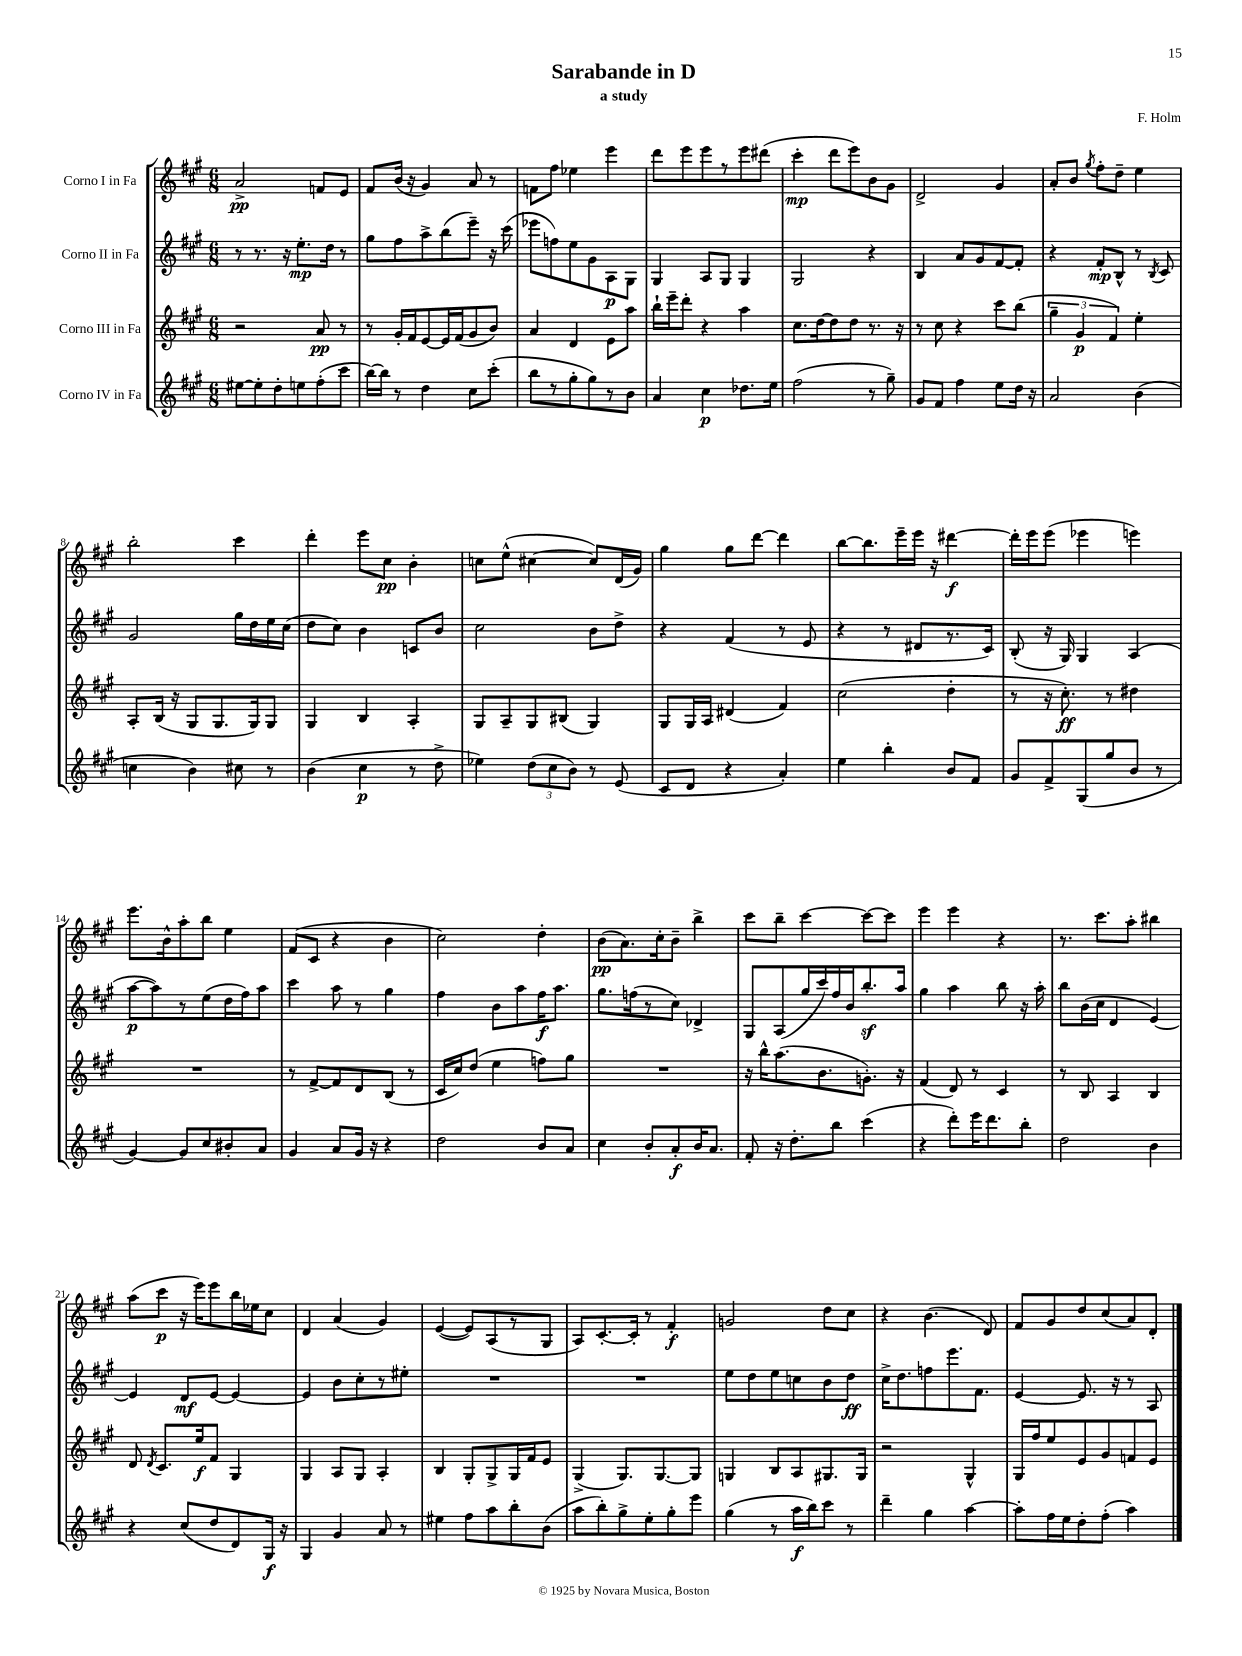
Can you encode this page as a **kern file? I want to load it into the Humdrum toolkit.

**kern	**dynam	**kern	**dynam	**kern	**dynam	**kern	**dynam
*part4	*part4	*part3	*part3	*part2	*part2	*part1	*part1
*staff4	*staff4	*staff3	*staff3	*staff2	*staff2	*staff1	*staff1
*I"Corno IV in Fa	*	*I"Corno III in Fa	*	*I"Corno II in Fa	*	*I"Corno I in Fa	*
*clefG2	*	*clefG2	*	*clefG2	*	*clefG2	*
*k[f#c#g#]	*	*k[f#c#g#]	*	*k[f#c#g#]	*	*k[f#c#g#]	*
*M6/8	*	*M6/8	*	*M6/8	*	*M6/8	*
=1	=1	=1	=1	=1	=1	=1	=1
[8ee#X\L	.	2r	.	8r	.	2a^/	pp
8ee#'\]	.	.	.	8.r	.	.	.
8dd'\	.	.	.	.	.	.	.
.	.	.	.	16r	.	.	.
8een\	.	.	.	8.ee'\L	mp	.	.
(8ff#'\	.	8a/	pp	.	.	8fn/L	.
.	.	.	.	16dd\Jk	.	.	.
8ccc#\J	.	8r	.	8r	.	8e/J	.
=2	=2	=2	=2	=2	=2	=2	=2
[16bb\LL)	.	8r	.	8gg#\L	.	8f#/L	.
16bb\JJ]	.	.	.	.	.	.	.
8r	.	16g#'/LL	.	8ff#\	.	(16b/Jk	.
.	.	16f#/J	.	.	.	16r	.
4dd\	.	[8e/	.	8aa^\	.	4g#/)	.
.	.	16e/L]	.	(8bb\	.	.	.
.	.	(16f#/J	.	.	.	.	.
8cc#\L	.	8g#/	.	8eee~\J)	.	8a/	.
(8ccc#'\J	.	8b/J)	.	16r	.	8r	.
.	.	.	.	(16ccc#\	.	.	.
=3	=3	=3	=3	=3	=3	=3	=3
8bb\L	.	4a/	.	8eee-X\L	.	8fn\L	.
8r	.	.	.	8ffn\)	.	8ff#\J	.
8gg#'\	.	4d/	.	8ee\	.	4ee-X\	.
8gg#\)	.	.	.	8g#\	.	.	.
8r	.	8e\L	.	8A\	p	4eee\	.
8b\J	.	8aa\J	.	8G#\J	.	.	.
=4	=4	=4	=4	=4	=4	=4	=4
4a/	.	16bb`\LL	.	4G#/	.	8ddd\L	.
.	.	16eee~\J	.	.	.	.	.
.	.	8ddd'\J	.	.	.	8eee\	.
4cc#\	p	4r	.	8A/L	.	8eee\	.
.	.	.	.	8G#/J	.	8r	.
8.dd-X\L	.	4aa\	.	4G#/	.	8eee\	.
.	.	.	.	.	.	(8ddd#X\J	.
16ee\Jk	.	.	.	.	.	.	.
=5	=5	=5	=5	=5	=5	=5	=5
(2ff#\	.	8.cc#\L	.	2G#/	.	4ccc#'\	mp
.	.	[16dd\k	.	.	.	.	.
.	.	8dd\]	.	.	.	8ddd\L	.
.	.	8dd\J	.	.	.	8eee\)	.
8r	.	8.r	.	4r	.	8b\	.
8gg#~\)	.	.	.	.	.	8g#\J	.
.	.	16r	.	.	.	.	.
=6	=6	=6	=6	=6	=6	=6	=6
8g#/L	.	8r	.	4B/	.	2d^/	.
8f#/J	.	8cc#\	.	.	.	.	.
4ff#\	.	4r	.	8a/L	.	.	.
.	.	.	.	8g#/	.	.	.
8ee\L	.	8ccc#\L	.	[8f#/	.	4g#/	.
16dd\Jk	.	(8bb\J	.	8f#'/J]	.	.	.
16r	.	.	.	.	.	.	.
=7	=7	=7	=7	=7	=7	=7	=7
2a/	.	6gg#~\	.	4r	.	8a'/L	.
.	.	.	.	.	.	8b/J	.
.	.	6g#/	p	.	.	.	.
.	.	.	.	.	.	8qgg#/	.
.	.	.	.	8f#'/L	mp	8ff#'\L	.
.	.	6f#/)	.	.	.	.	.
.	.	.	.	8B^^/J	.	8dd~\J	.
(4b\	.	4ee'\	.	8r	.	4ee\	.
.	.	.	.	8qB/	.	.	.
.	.	.	.	8c#/	.	.	.
!!LO:LB:g=z
=8	=8	=8	=8	=8	=8	=8	=8
4ccn\	.	8A'/L	.	2g#/	.	2bb'\	.
.	.	(16B/Jk	.	.	.	.	.
.	.	16r	.	.	.	.	.
4b\)	.	8G#/L	.	.	.	.	.
.	.	8.G#/	.	.	.	.	.
8cc#X\	.	.	.	16gg#\LL	.	4ccc#\	.
.	.	16G#/k)	.	16dd\	.	.	.
8r	.	8G#/J	.	16ee\	.	.	.
.	.	.	.	(16cc#\JJ	.	.	.
=9	=9	=9	=9	=9	=9	=9	=9
(4b\	.	4G#/	.	8dd\L	.	4ddd'\	.
.	.	.	.	8cc#\J)	.	.	.
4cc#\	p	4B/	.	4b\	.	8eee\L	.
.	.	.	.	.	.	8cc#\J	pp
8r	.	4A'/	.	8cn/L	.	4b'\	.
8dd^\	.	.	.	8b/J	.	.	.
=10	=10	=10	=10	=10	=10	=10	=10
4ee-X\)	.	8G#/L	.	2cc#\	.	8ccn\L	.
.	.	8A~/	.	.	.	(8ee^^\J	.
(12dd\L	.	8G#/	.	.	.	[4cc#X\	.
12cc#\	.	.	.	.	.	.	.
.	.	(8B#X/J	.	.	.	.	.
12b\J)	.	.	.	.	.	.	.
8r	.	4G#/)	.	8b\L	.	8cc#/L])	.
(8e/	.	.	.	8dd^\J	.	(16d/L	.
.	.	.	.	.	.	16g#/JJ)	.
=11	=11	=11	=11	=11	=11	=11	=11
8c#/L	.	8G#/L	.	4r	.	4gg#\	.
8d/J	.	16G#/L	.	.	.	.	.
.	.	16A/JJ	.	.	.	.	.
4r	.	(4d#X/	.	(4f#/	.	8gg#\L	.
.	.	.	.	.	.	[8ddd\J	.
4a'/)	.	4f#/)	.	8r	.	4ddd\]	.
.	.	.	.	8e/	.	.	.
=12	=12	=12	=12	=12	=12	=12	=12
4ee\	.	(2cc#\	.	4r	.	[8bb\L	.
.	.	.	.	.	.	8.bb\]	.
4bb'\	.	.	.	8r	.	.	.
.	.	.	.	.	.	16eee~\L	.
.	.	.	.	8d#X/L	.	16eee\JJ	.
.	.	.	.	.	.	16r	.
8b/L	.	4dd'\	.	8.r	.	[4ddd#X\	f
8f#/J	.	.	.	.	.	.	.
.	.	.	.	16c#/Jk)	.	.	.
=13	=13	=13	=13	=13	=13	=13	=13
8g#/L	.	8r	.	(8B'/	.	16ddd#'\LL]	.
.	.	.	.	.	.	16eee\J	.
8f#^/	.	16r	.	16r	.	(8eee\J	.
.	.	8.cc#'\)	ff	16G#/)	.	.	.
(8G#/	.	.	.	4G#/	.	4eee-X\	.
8gg#/	.	8r	.	.	.	.	.
8b/J	.	4dd#X\	.	(4A/	.	4eeen\)	.
8r	.	.	.	.	.	.	.
!!LO:LB:g=z
=14	=14	=14	=14	=14	=14	=14	=14
[4g#/)	.	2.r	.	[8aa\L	p	8.eee\L	.
.	.	.	.	8aa\])	.	.	.
.	.	.	.	.	.	16b^^\k	.
8g#/L]	.	.	.	8r	.	8aa'\	.
8cc#/	.	.	.	(8ee\	.	8bb\J	.
8b#X'/	.	.	.	16dd\L	.	4ee\	.
.	.	.	.	16ff#\J)	.	.	.
8a/J	.	.	.	8aa\J	.	.	.
=15	=15	=15	=15	=15	=15	=15	=15
4g#/	.	8r	.	4ccc#\	.	(8f#/L	.
.	.	[8f#^/L	.	.	.	8c#/J	.
8a/L	.	8f#/]	.	8aa\	.	4r	.
16g#/Jk	.	8d/	.	8r	.	.	.
16r	.	.	.	.	.	.	.
4r	.	(8B/J	.	4gg#\	.	4b\	.
.	.	8r	.	.	.	.	.
=16	=16	=16	=16	=16	=16	=16	=16
2dd\	.	16c#/LL	.	4ff#\	.	2cc#\)	.
.	.	16cc#/J)	.	.	.	.	.
.	.	(8dd/J	.	.	.	.	.
.	.	4ee\	.	8b\L	.	.	.
.	.	.	.	8aa\	.	.	.
8b/L	.	8ffn\L)	.	16ff#\K	f	4dd'\	.
.	.	.	.	8.aa\J	.	.	.
8a/J	.	8gg#\J	.	.	.	.	.
=17	=17	=17	=17	=17	=17	=17	=17
4cc#\	.	2.r	.	8.gg#\L	.	(8b\L	pp
.	.	.	.	.	.	8.a\)	.
.	.	.	.	(16ffn\k	.	.	.
8b'/L	.	.	.	8r	.	.	.
.	.	.	.	.	.	16cc#'\k	.
8a'/	f	.	.	8cc#\J)	.	8b~\J	.
16b/K	.	.	.	4d-X^/	.	4bb^\	.
8.a/J	.	.	.	.	.	.	.
=18	=18	=18	=18	=18	=18	=18	=18
8f#'/	.	16r	.	8G#/L	.	8ccc#\L	.
.	.	16bb^^\KL	.	.	.	.	.
16r	.	(8.aa\	.	(8A/	.	8bb~\J	.
8.dd'\L	.	.	.	.	.	.	.
.	.	.	.	16gg#/L	.	[4ccc#\	.
.	.	8.b\	.	16ccc#/)	.	.	.
8bb\J	.	.	.	16ff#/	.	.	.
.	.	.	.	16b/J	.	.	.
(4ccc#\	.	8.gn'\J)	.	8.bbz'/	.	8ccc#\L_	.
.	.	.	.	.	.	8ccc#\J]	.
.	.	16r	.	16aa/Jk	.	.	.
=19	=19	=19	=19	=19	=19	=19	=19
4r	.	(4f#/	.	4gg#\	.	4eee\	.
8ddd'\L)	.	8d/)	.	4aa\	.	4eee\	.
16eee\K	.	8r	.	.	.	.	.
8.ddd\	.	.	.	.	.	.	.
.	.	4c#/	.	8bb\	.	4r	.
8bb'\J	.	.	.	16r	.	.	.
.	.	.	.	16aa'\	.	.	.
=20	=20	=20	=20	=20	=20	=20	=20
2dd\	.	8r	.	8bb\L	.	8.r	.
.	.	8B/	.	(16b\L	.	.	.
.	.	.	.	16cc#\JJ	.	8.ccc#\L	.
.	.	4A/	.	4d/	.	.	.
.	.	.	.	.	.	8aa'\J	.
4b\	.	4B/	.	[4e/)	.	4bb#X\	.
!!LO:LB:g=z
=21	=21	=21	=21	=21	=21	=21	=21
4r	.	8d/	.	4e/]	.	(8aa\L	.
.	.	8qd/	.	.	.	.	.
.	.	8.c#/L	.	.	.	8ccc#\J	p
(8cc#/L	.	.	.	8d/L	mf	16r	.
.	.	16ee/k	f	.	.	16eee\KL)	.
8dd/	.	8f#/J	.	[8e/J	.	8eee\	.
8d/)	.	4G#/	.	4e/_	.	16bb\L	.
.	.	.	.	.	.	16ee-X\J	.
16G#/Jk	f	.	.	.	.	8cc#\J	.
16r	.	.	.	.	.	.	.
=22	=22	=22	=22	=22	=22	=22	=22
4G#/	.	4G#/	.	4e/]	.	4d/	.
4g#/	.	8A/L	.	8b\L	.	(4a/	.
.	.	8G#/J	.	8cc#'\	.	.	.
8a/	.	4A'/	.	8r	.	4g#/)	.
8r	.	.	.	8ee#X'\J	.	.	.
=23	=23	=23	=23	=23	=23	=23	=23
4ee#X\	.	4B/	.	2.r	.	([4e/	.
8ff#\L	.	8G#'/L	.	.	.	8e/L])	.
8aa\	.	8G#^/	.	.	.	(8A/	.
8bb'\	.	16G#/L	.	.	.	8r	.
.	.	16f#/J	.	.	.	.	.
(8b\J	.	8e/J	.	.	.	8G#/J	.
=24	=24	=24	=24	=24	=24	=24	=24
8aa\L	.	(4G#^/	.	2.r	.	8A/L)	.
8bb'\)	.	.	.	.	.	[8.c#'/	.
8gg#^\	.	8.G#/L)	.	.	.	.	.
.	.	.	.	.	.	16c#'/Jk]	.
8ee'\	.	.	.	.	.	8r	.
.	.	[8.G#/	.	.	.	.	.
8gg#'\	.	.	.	.	.	4f#'/	f
8eee\J	.	8G#/J]	.	.	.	.	.
=25	=25	=25	=25	=25	=25	=25	=25
(4gg#\	.	4Gn/	.	8ee\L	.	2gn/	.
.	.	.	.	8dd\	.	.	.
8r	.	8B/L	.	8ee\	.	.	.
16aa\LL	f	8A/	.	8ccn\	.	.	.
16bb\J)	.	.	.	.	.	.	.
8ccc#\J	.	8.G#X/	.	8b\	.	8dd\L	.
8r	.	.	.	8dd\J	ff	8cc#\J	.
.	.	16G#/Jk	.	.	.	.	.
=26	=26	=26	=26	=26	=26	=26	=26
4ddd~\	.	2r	.	16cc#^\KL	.	4r	.
.	.	.	.	8.dd\	.	.	.
4gg#\	.	.	.	8ffn\	.	(4.b\	.
.	.	.	.	8.eee\	.	.	.
[4aa\	.	4G#^^/	.	.	.	.	.
.	.	.	.	8.f#\J	.	.	.
.	.	.	.	.	.	8d/)	.
=27	=27	=27	=27	=27	=27	=27	=27
8aa'\L]	.	16G#/LL	.	[4e/	.	8f#/L	.
.	.	16ff#/J	.	.	.	.	.
16ff#\L	.	8ee/	.	.	.	8g#/	.
16ee\J	.	.	.	.	.	.	.
8dd'\	.	8e/	.	8.e/]	.	8dd/	.
(8ff#'\J	.	8g#/	.	.	.	(8cc#/	.
.	.	.	.	16r	.	.	.
4aa\)	.	8fn/	.	8r	.	8a/)	.
.	.	8e/J	.	8A/	.	8d'/J	.
==	==	==	==	==	==	==	==
*-	*-	*-	*-	*-	*-	*-	*-
